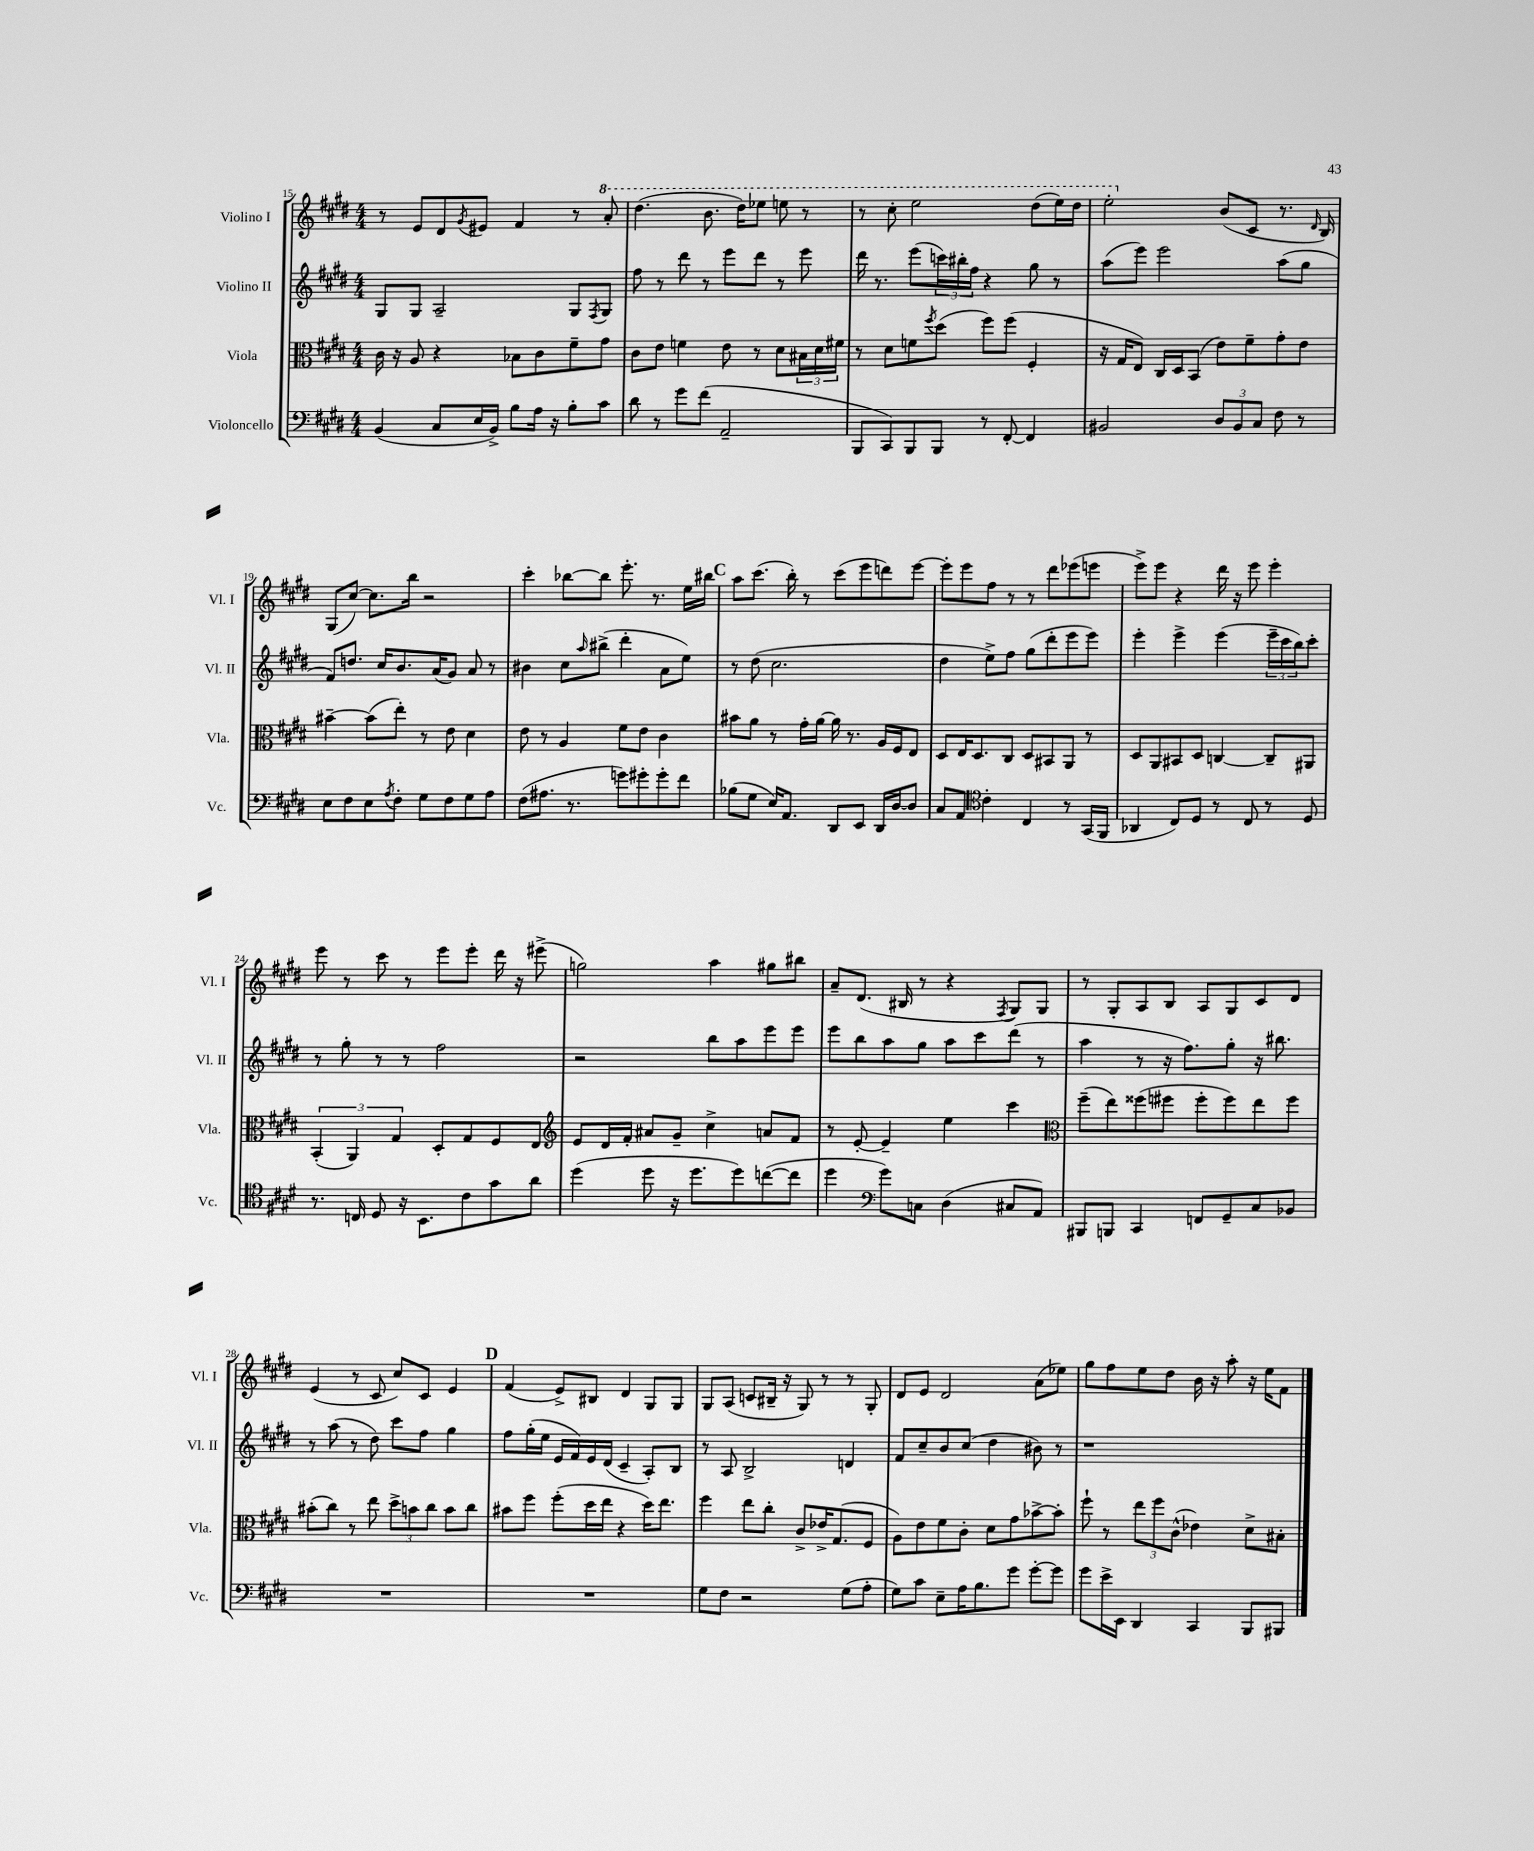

**kern	**kern	**kern	**kern
*staff4	*staff3	*staff2	*staff1
*clefF4	*clefC3	*clefG2	*clefG2
*k[f#c#g#d#]	*k[f#c#g#d#]	*k[f#c#g#d#]	*k[f#c#g#d#]
*M4/4	*M4/4	*M4/4	*M4/4
(4BB	16c#	8G#	8r
.	16r	.	.
.	8A	8G#	8e
8C#	4r	2A~	8d#
.	.	.	8qg#
16E	.	.	8e#
16BB^)	.	.	.
8B	8B-	.	4f#
16A	8c#	.	.
16r	.	.	.
8B'	8f#~	8G#	8r
.	.	8qF#	.
8c#	8g#	8G#	8aa'
=	=	=	=
8d#	8c#	8ff#	(4.ddd#
8r	8e	8r	.
8g#	4f	8ddd#	.
(8f#	.	8r	8.bb
2AA~	8e	8eee	.
.	.	.	16ddd#)
.	8r	8ddd#	8eee-
.	8d#	8r	8eee
.	24B#	8eee	8r
.	24d#	.	.
.	24f#	.	.
=	=	=	=
8BBB	8r	16ddd#	8r
.	.	8.r	.
8CC#)	8d#	.	8ccc#'
8BBB	8f	(8eee	2eee
.	8qff#	.	.
8BBB	(8dd#	24ccc)	.
.	.	24bb#'	.
.	.	24ff#	.
8r	8ff#)	4r	.
[8FF#'	(8ff#	.	.
4FF#]	4F#'	8gg#	(8ddd#
.	.	8r	16eee)
.	.	.	16ddd#
=	=	=	=
2BB#	16r	(8aa	2eee'
.	16G#	.	.
.	8E)	8eee)	.
.	16C#	2eee	.
.	16D#	.	.
.	(8BB	.	.
12D#	8e)	.	(8b
12BB#	.	.	.
.	8f#~	.	8c#
12C#	.	.	.
8F#	8g#'	(8aa	8.r
8r	8e	8gg#	.
.	.	.	16qqd#
.	.	.	16B)
=	=	=	=
8E	[4b#~	8f#)	(8G#
8F#	.	8.dd	[8cc#)
8E	(8b#]	.	8.cc#]
.	.	16cc#	.
8qA	.	.	.
8F#'	8ee')	8.b	.
.	.	.	16bb
8G#	8r	.	2r
.	.	(16a	.
8F#	8e	8g#)	.
8G#	4d#	8a	.
8A	.	8r	.
=	=	=	=
(8F#	8e	4b#	4ccc#'
8.A#	8r	.	.
.	4A	8cc#	[8bb-
8.r	.	.	.
.	.	16qqaa	.
.	.	(8bb#^	8bb-]
8g)	8f#	4ddd#'	8.eee'
8g#'	8e	.	.
.	.	.	8.r
8g#'	4c#	8a	.
8f#	.	8ee)	16ee
.	.	.	16bb#
=	=	=	=
(8B-	8b#	8r	8aa
8G#	8a	(8dd#	(8.ccc#
16E)	8r	2.cc#	.
8.AA	.	.	16bb')
.	16g#'	.	8r
.	[16a	.	.
8DD#	16a]	.	(8ccc#
.	8.r	.	.
8EE	.	.	8eee
16DD#	16A	.	8ddd)
[16D#	16F#	.	.
8D#]	8E	.	[8eee
=	=	=	=
8C#	8D#	4dd#	8eee']
8AA	16E	.	8eee
.	8.D#	.	.
*clefC4	*	*	*
4c#'	.	8ee^)	8ff#
.	8C#	8ff#	8r
4C#	8D#	(8gg#	8r
.	8BB#	8ddd#'	8ddd#
8r	8AA	8eee	(8eee-
(16GG#	8r	8eee)	8eee
16FF#	.	.	.
=	=	=	=
4AA-	8D#	4eee'	8eee^)
.	8AA	.	8eee
8C#)	8BB#	4eee^	4r
8D#	8D#	.	.
8r	[4C	(4eee	16ddd#
.	.	.	16r
8C#	.	.	8eee
8r	8C~]	24eee~	4eee'
.	.	24ccc#	.
.	.	24bb)	.
8D#	8AA#	8ccc#'	.
=	=	=	=
8.r	(6BB'	8r	8eee
.	.	8gg#'	8r
.	6AA)	.	.
16C	.	.	.
8D#	.	8r	8ccc#
.	6G#	.	.
16r	.	8r	8r
8.BB	.	.	.
.	8D#'	2ff#	8eee
8c#	8G#	.	8eee'
8g#	8F#	.	16ddd#
.	.	.	16r
8a	8E	.	(8eee#^
=	=	=	=
*	*clefG2	*	*
(4dd#	8e	2r	2gg)
.	16d#	.	.
.	16f#'	.	.
8dd#	8a#	.	.
16r	8g#~	.	.
8.dd#	.	.	.
.	4cc#^	8bb	4aa
8dd#)	.	8aa	.
([8cc	8a	8eee	8gg#
8cc]	8f#	8eee	8bb#
=	=	=	=
4dd#	8r	8eee	8a~
.	[8e'	8bb	(8.d#
*clefF4	*	*	*
8g#)	4e~]	8aa	.
.	.	.	16B#
8C	.	8gg#	8r
(4D#	4ee	8aa	4r
.	.	8ccc#	.
.	.	.	8qF#
8C#	4ccc#	(8ddd#	8G#)
8AA)	.	8r	8G#
=	=	=	=
*	*clefC3	*	*
8BBB#	(8ff#~	4aa	8r
8BBB	8ee)	.	8G#'
4CC#	(8ff##	8r	8A
.	8ff#	16r	8B
.	.	8.ff#)	.
8FF	8ff#'	.	8A
8GG#~	8ff#)	8gg#'	8G#
8C#	8ee	16r	8c#
.	.	8.bb#	.
8BB-	8ff#	.	8d#
=	=	=	=
1r	(8b#'	8r	(4e
.	8cc#)	(8aa	.
.	8r	8r	8r
.	8ee	8dd#)	8c#
.	12dd#^	8ccc#	8cc#)
.	12b	.	.
.	.	8ff#	8c#
.	12cc#	.	.
.	8b	4gg#	4e
.	8cc#	.	.
=	=	=	=
1r	8b#	8ff#	(4f#
.	8ff#	(16gg#'	.
.	.	16ee	.
.	(8ff#'	16e	8e^)
.	.	16f#)	.
.	16dd#	16e	8B#
.	16ee	(16d#	.
.	4r	4c#~	4d#
.	16dd#)	8A')	8G#
.	8.ee	.	.
.	.	8B	8G#
=	=	=	=
8G#	4ff#	8r	8G#
8F#	.	8A	(8A
2r	8ee	2B^	8c
.	8cc#'	.	16B#~
.	.	.	16r
.	8c#^	.	8G#)
.	16e-^	.	8r
.	(8.G#	.	.
(8G#	.	4d	8r
8A'	8F#	.	8G#'
=	=	=	=
8G#)	8A)	8f#	8d#
8c#	8e	8cc#~	8e
8E~	8f#	8b	2d#
16A	8c#'	(8cc#	.
8.B	.	.	.
.	8d#	4dd#	.
8g#	8g#	.	.
[8g#'	[8b-^	8b#)	(8a
8g#]	8b-']	8r	8ee-)
=	=	=	=
8g#	8ff#`	1r	8gg#
16e^	8r	.	8ff#
16EE	.	.	.
4DD#	12ee	.	8ee
.	12ff#	.	.
.	.	.	8dd#
.	(12c#^^	.	.
4CC#	4e-)	.	16b
.	.	.	16r
.	.	.	8aa'
8BBB	8d#^	.	16r
.	.	.	16ee
8BBB#	8B#'	.	8f#
==	==	==	==
*-	*-	*-	*-
